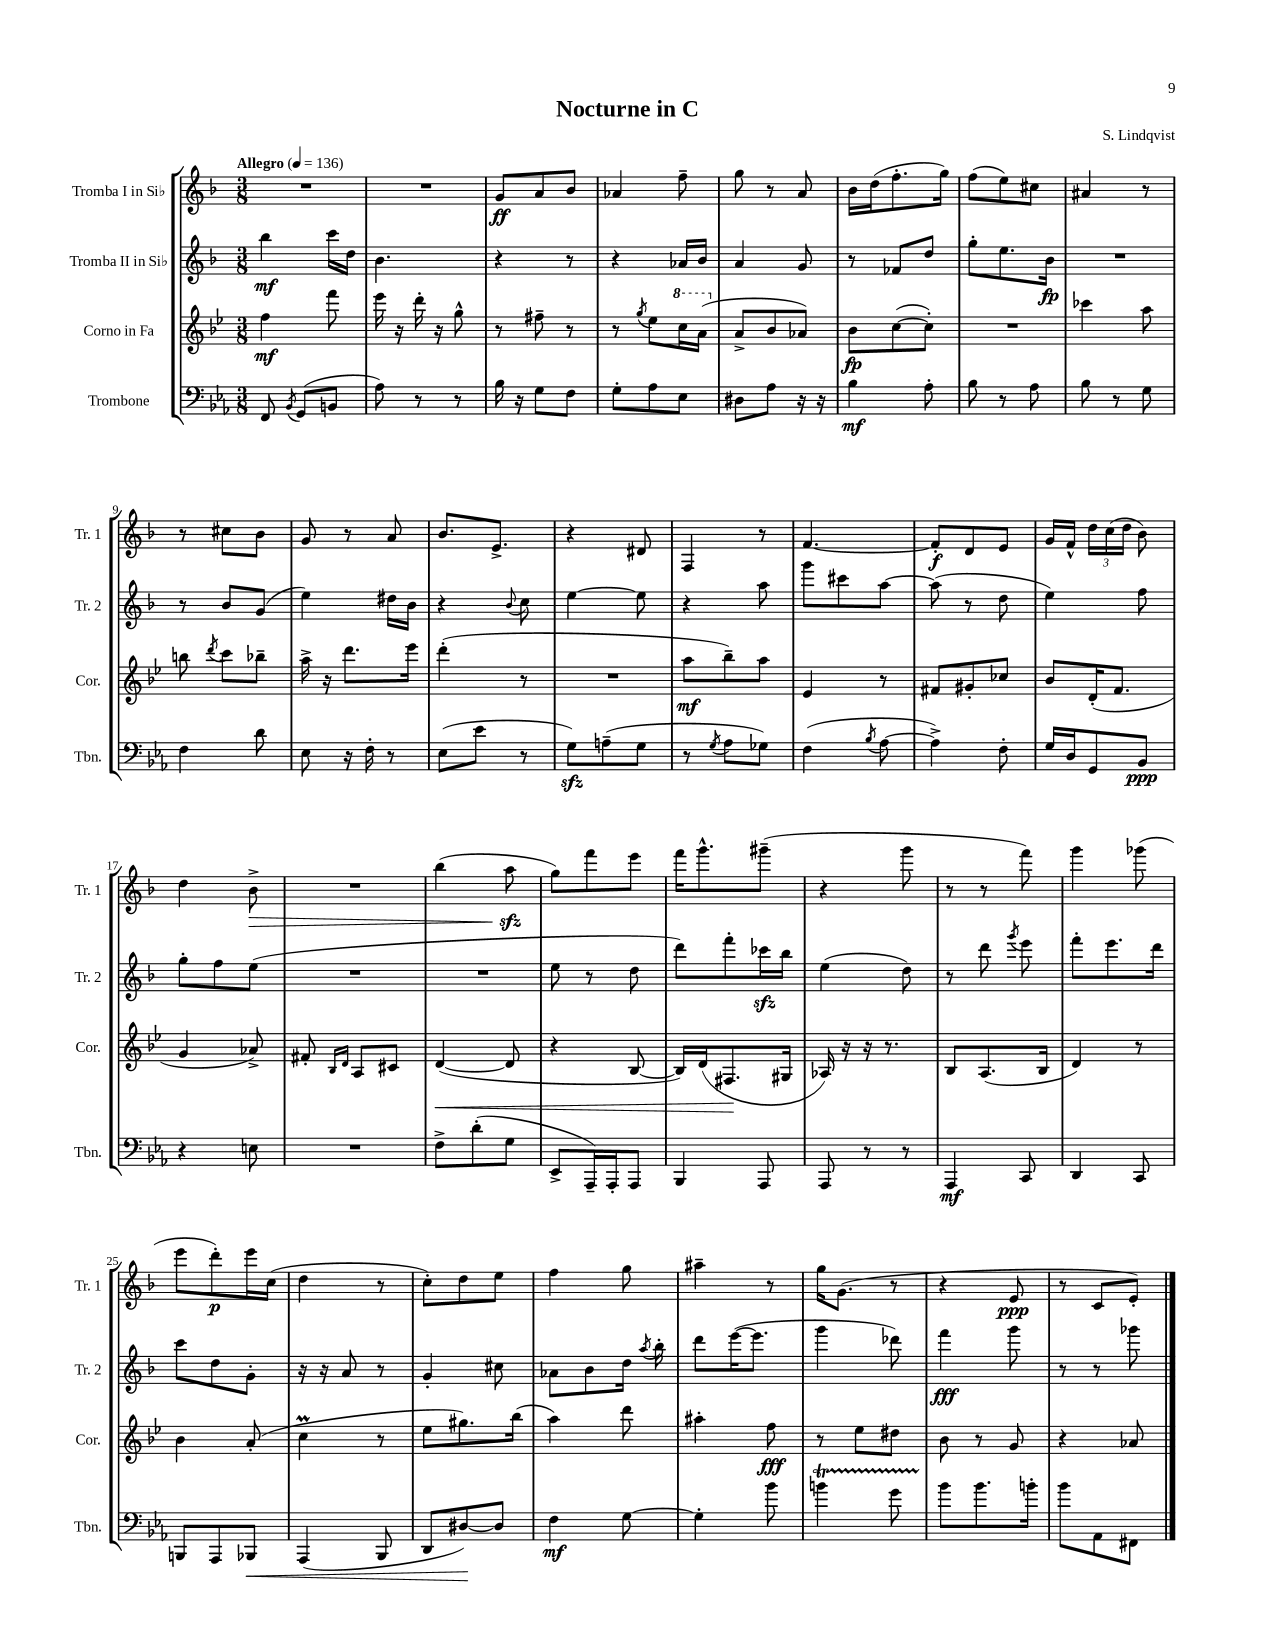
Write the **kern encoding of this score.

**kern	**kern	**kern	**kern
*staff4	*staff3	*staff2	*staff1
*clefF4	*clefG2	*clefG2	*clefG2
*k[b-e-a-]	*k[b-e-]	*k[b-]	*k[b-]
*M3/8	*M3/8	*M3/8	*M3/8
*MM136	*MM136	*MM136	*MM136
8FF/	4ff\	4bb-\	4.r
8qBB-/	.	.	.
(8GG/L	.	.	.
8BB/J	8fff\	16ccc\LL	.
.	.	16dd\JJ	.
=	=	=	=
8A-\)	16eee-\	4.b-\	4.r
.	16r	.	.
8r	16ddd'\	.	.
.	16r	.	.
8r	8gg^^\	.	.
=	=	=	=
16B-\	8r	4r	8g/L
16r	.	.	.
8G\L	8ff#~\	.	8a/
8F\J	8r	8r	8b-/J
=	=	=	=
8G'\L	8r	4r	4a-/
.	8qgg/	.	.
8A-\	8ee-\L	.	.
8E-\J	16ccc\L	16a-/LL	8ff~\
.	(16aa\JJ	16b-/JJ	.
=	=	=	=
8D#\L	8a^/L	4a/	8gg\
8A-\J	8b-/	.	8r
16r	8a-/J)	8g/	8a/
16r	.	.	.
=	=	=	=
4B-\	8b-\L	8r	16b-\LL
.	.	.	(16dd\J
.	([8cc\	8f-/L	8.ff'\
8A-'\	8cc'\]J)	8dd/J	.
.	.	.	16gg\Jk)
=	=	=	=
8B-\	4.r	8gg'\L	(8ff\L
8r	.	8.ee\	8ee\)
8A-\	.	.	8cc#\J
.	.	16b-\Jk	.
=	=	=	=
8B-\	4ccc-\	4.r	4a#/
8r	.	.	.
8G\	8aa\	.	8r
=	=	=	=
4F\	8bb\	8r	8r
.	8qddd/	.	.
.	8ccc\L	8b-/L	8cc#\L
8d\	8bb-~\J	(8g/J	8b-\J
=	=	=	=
8E-\	16aa^\	4ee\)	8g/
.	16r	.	.
16r	8.ddd\L	.	8r
16F'\	.	.	.
8r	.	16dd#\LL	8a/
.	16eee-\Jk	16b-\JJ	.
=	=	=	=
(8E-\L	(4ddd'\	4r	8.b-/L
8e-\J	.	.	.
.	.	.	8.e^/J
.	.	8qqb-/	.
8r	8r	8cc\	.
=	=	=	=
8G\L)	4.r	[4ee\	4r
(8A~\	.	.	.
8G\J	.	8ee\]	8d#/
=	=	=	=
8r	8aa\L	4r	4F/
8qG/	.	.	.
8A-\L	8bb-~\)	.	.
8G-\J)	8aa\J	8aa\	8r
=	=	=	=
(4F\	4e-/	8ggg\L	[4.f/
.	.	8ccc#\	.
8qB-/	.	.	.
[8A-\	8r	[8aa\J	.
=	=	=	=
4A-^\])	8f#/L	(8aa\]	8f'/]L
.	8g#'/	8r	8d/
8F'\	8cc-/J	8dd\	8e/J
=	=	=	=
16G/LL	8b-/L	4ee\)	16g/LL
16D/J	.	.	16f^^/JJ
8GG/	(16d'/K	.	24dd\LL
.	.	.	(24cc\
.	8.f/J	.	.
.	.	.	24dd\JJ
8BB-/J	.	8ff\	8b-\)
=	=	=	=
4r	4g/	8gg'\L	4dd\
.	.	8ff\	.
8E\	8a-^/)	(8ee\J	8b-^\
=	=	=	=
4.r	8f#'/	4.r	4.r
.	16qqB-/LL	.	.
.	16qqd/JJ	.	.
.	8A/L	.	.
.	8c#/J	.	.
=	=	=	=
8F^\L	([4d/	4.r	(4bb-\
(8d'\	.	.	.
8G\J	8d/]	.	8aa\
=	=	=	=
8EE-^/L	4r	8ee\	8gg\L)
16AAA-~/L)	.	8r	8fff\
16AAA-'/J	.	.	.
8AAA-/J	[8B-/	8dd\	8eee\J
=	=	=	=
4BBB-/	16B-/]LL)	8ddd\L)	16fff\LK
.	(16d/J	.	8.ggg^^\
.	8.F#/	8fff'\	.
8AAA-/	.	16ccc-\L	(8ggg#~\J
.	16G#/Jk	16bb-\JJ	.
=	=	=	=
8AAA-/	16A-/)	(4ee\	4r
.	16r	.	.
8r	16r	.	.
.	8.r	.	.
8r	.	8dd\)	8ggg\
=	=	=	=
4AAA-/	8B-/L	8r	8r
.	(8.A/	8ddd\	8r
.	.	8qggg/	.
8CC/	.	8eee\	8fff\)
.	16B-/Jk	.	.
=	=	=	=
4DD/	4d/)	8fff'\L	4ggg\
.	.	8.eee\	.
8CC/	8r	.	(8ggg-\
.	.	16ddd\Jk	.
=	=	=	=
8BBB/L	4b-\	8ccc\L	8eee\L
8AAA-/	.	8dd\	8ddd'\)
8BBB-/J	(8a'/	8g'\J	16eee\L
.	.	.	(16cc\JJ
=	=	=	=
(4AAA-/	4cc\	16r	4dd\
.	.	16r	.
.	.	8a/	.
8BBB-/	8r	8r	8r
=	=	=	=
8DD/L	8ee-\L	4g'/	8cc'\L)
[8D#/)	8.gg#\)	.	8dd\
8D#/]J	.	8cc#\	8ee\J
.	(16bb-\Jk	.	.
=	=	=	=
4F\	4aa\)	8a-\L	4ff\
.	.	8b-\	.
[8G\	8ddd\	16dd\Jk	8gg\
.	.	8qaa/	.
.	.	16bb-'\	.
=	=	=	=
4G'\]	4aa#'\	8ddd\L	4aa#~\
.	.	([16eee\K	.
.	.	8.eee\]J	.
8b-\	8ff\	.	8r
=	=	=	=
4b\	8r	4ggg\	16gg\LK
.	.	.	(8.g\J
.	8ee-\L	.	.
8g\	8dd#\J	8ddd-\)	8r
=	=	=	=
8b-\L	8b-\	4fff\	4r
8.b-\	8r	.	.
.	8g/	8ggg\	8e/
16b'\Jk	.	.	.
=	=	=	=
8b-\L	4r	8r	8r
8AA-\	.	8r	8c/L
8FF#\J	8a-/	8ggg-\	8e'/J)
==	==	==	==
*-	*-	*-	*-
